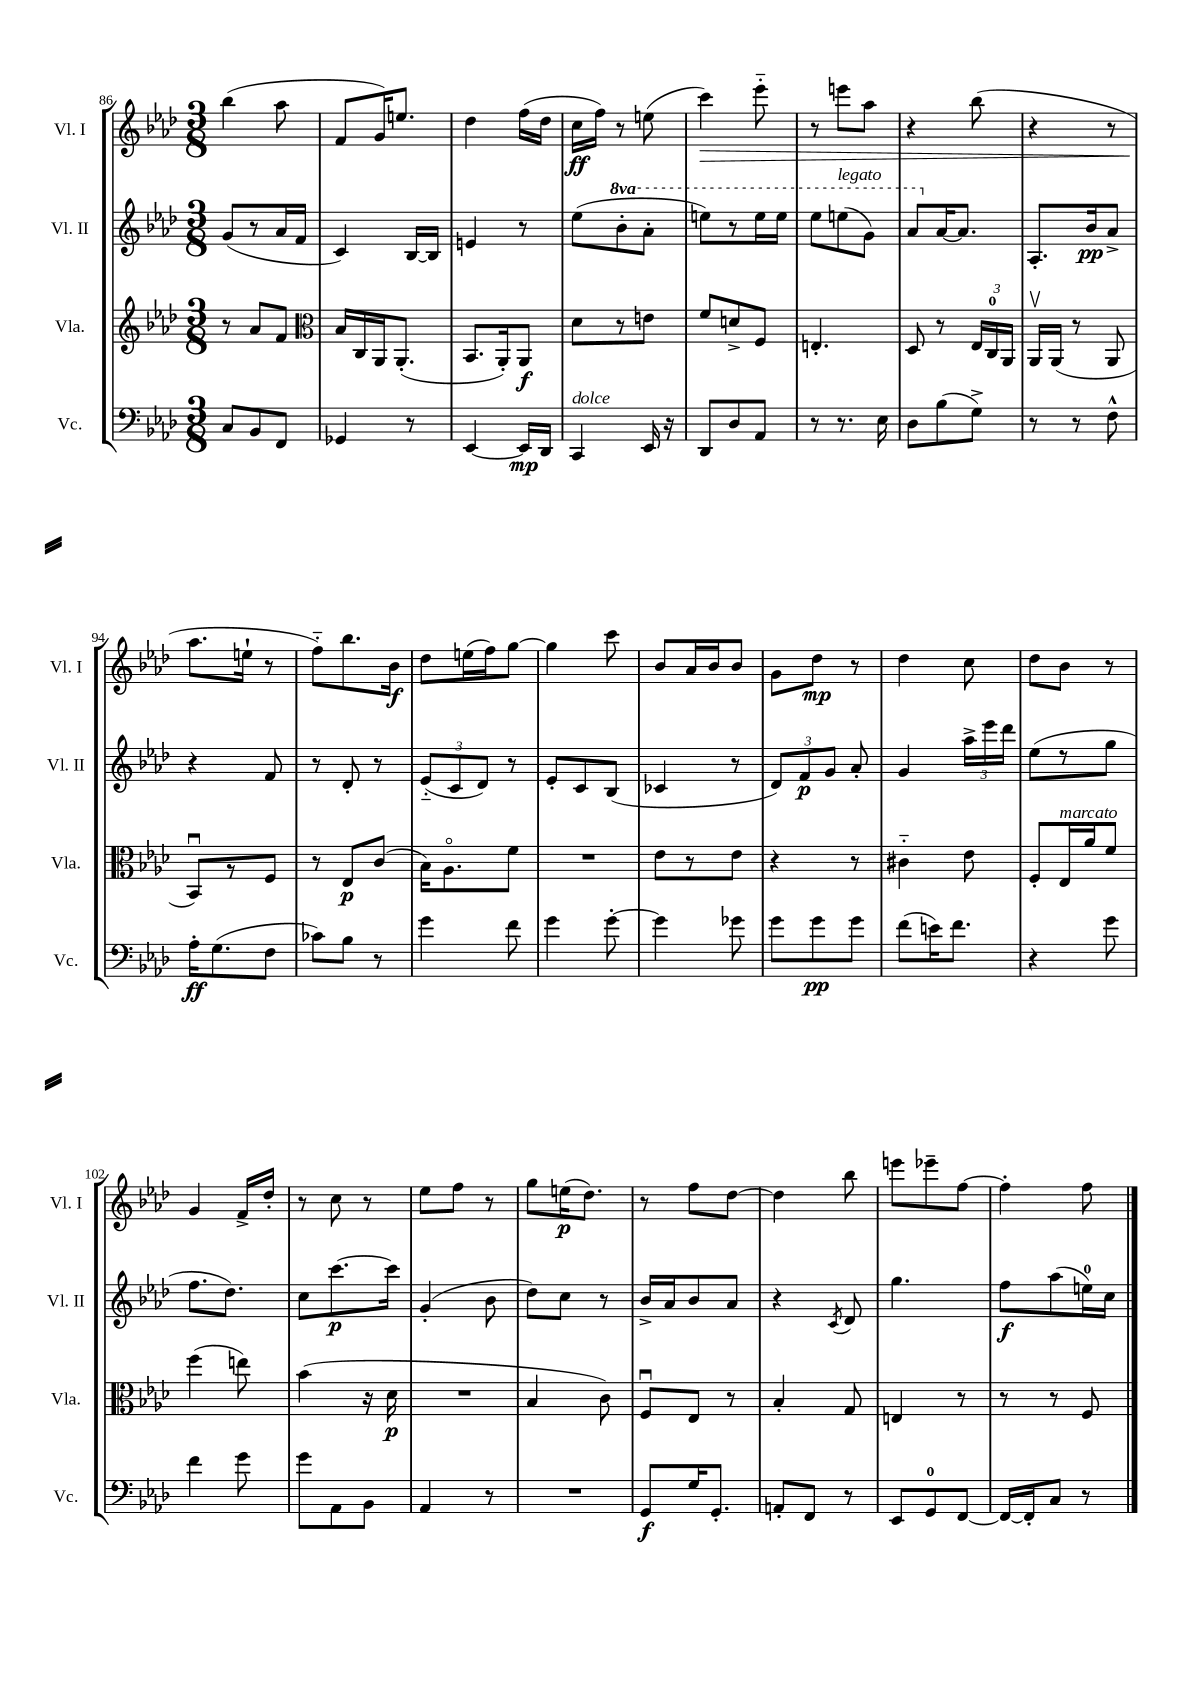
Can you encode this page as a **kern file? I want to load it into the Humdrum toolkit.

**kern	**kern	**kern	**kern
*staff4	*staff3	*staff2	*staff1
*clefF4	*clefG2	*clefG2	*clefG2
*k[b-e-a-d-]	*k[b-e-a-d-]	*k[b-e-a-d-]	*k[b-e-a-d-]
*M3/8	*M3/8	*M3/8	*M3/8
8C	8r	(8g	(4bb-
8BB-	8a-	8r	.
8FF	8f	16a-	8aa-
.	.	16f	.
=	=	=	=
*	*clefC3	*	*
4GG-	16B-	4c)	8f
.	16C	.	.
.	16AA-	.	16g)
.	(8.AA-'	.	8.ee
8r	.	[16B-	.
.	.	16B-]	.
=	=	=	=
[4EE-	8.BB-	4e	4dd-
.	16AA-')	.	.
16EE-]	8AA-	8r	(16ff
16DD-	.	.	16dd-
=	=	=	=
4CC	8d-	(8ee-	16cc
.	.	.	16ff)
.	8r	8bb-'	8r
16EE-	8e	8aa-'	(8ee
16r	.	.	.
=	=	=	=
8DD-	8f	8eee)	4ccc)
8D-	8d^	8r	.
8AA-	8F	16eee	8eee-'~
.	.	16eee	.
=	=	=	=
8r	4.E'	8eee-	8r
8.r	.	(8eee	8eee
.	.	8gg)	8aa-
16E-	.	.	.
=	=	=	=
8D-	8D-	8aa-	4r
(8B-	8r	[16a-	.
.	.	8.a-]	.
8G^)	24E-	.	(8bb-
.	24C	.	.
.	24AA-	.	.
=	=	=	=
8r	16AA-v	8.A-'	4r
.	(16AA-	.	.
8r	8r	.	.
.	.	16b-	.
8F^^	8AA-	8a-^	8r
=	=	=	=
16A-'	8BB-u)	4r	8.aa-
(8.G	.	.	.
.	8r	.	.
.	.	.	16ee`
8F	8F	8f	8r
=	=	=	=
8c-)	8r	8r	8ff'~)
8B-	8E-	8d-'	8.bb-
8r	(8c	8r	.
.	.	.	16b-
=	=	=	=
4g	16B-)	(12e-'~	8dd-
.	8.A-o	.	.
.	.	12c	.
.	.	.	(16ee
.	.	12d-)	.
.	.	.	16ff)
8f	8f	8r	[8gg
=	=	=	=
4g	4.r	8e-'	4gg]
.	.	8c	.
[8g'	.	(8B-	8ccc
=	=	=	=
4g]	8e-	4c-	8b-
.	8r	.	16a-
.	.	.	16b-
8g-	8e-	8r	8b-
=	=	=	=
8g	4r	12d-)	8g
.	.	12f	.
8g	.	.	8dd-
.	.	12g	.
8g	8r	8a-'	8r
=	=	=	=
(8f	4c#'~	4g	4dd-
16e)	.	.	.
8.f	.	.	.
.	8e-	24aa-^	8cc
.	.	24eee-	.
.	.	24ddd-	.
=	=	=	=
4r	8F'	(8ee-	8dd-
.	16E-	8r	8b-
.	16a-	.	.
8g	8f	8gg	8r
=	=	=	=
4f	(4ff	8.ff	4g
.	.	8.dd-)	.
8g	8ee)	.	16f^
.	.	.	16dd-'
=	=	=	=
8g	(4b-	8cc	8r
8AA-	.	[8.ccc	8cc
8BB-	16r	.	8r
.	16d-	16ccc]	.
=	=	=	=
4AA-	4.r	(4g'	8ee-
.	.	.	8ff
8r	.	8b-	8r
=	=	=	=
4.r	4B-	8dd-)	8gg
.	.	8cc	(16ee
.	.	.	8.dd-)
.	8c)	8r	.
=	=	=	=
8GG	8Fu	16b-^	8r
.	.	16a-	.
16G	8E-	8b-	8ff
8.GG'	.	.	.
.	8r	8a-	[8dd-
=	=	=	=
8AA'	4B-'	4r	4dd-]
8FF	.	.	.
.	.	8qc	.
8r	8G	8d-	8bb-
=	=	=	=
8EE-	4E	4.gg	8eee
8GG	.	.	8eee-~
[8FF	8r	.	[8ff
=	=	=	=
16FF_	8r	8ff	4ff']
16FF']	.	.	.
8C	8r	(8aa-	.
8r	8F	16ee)	8ff
.	.	16cc	.
==	==	==	==
*-	*-	*-	*-
